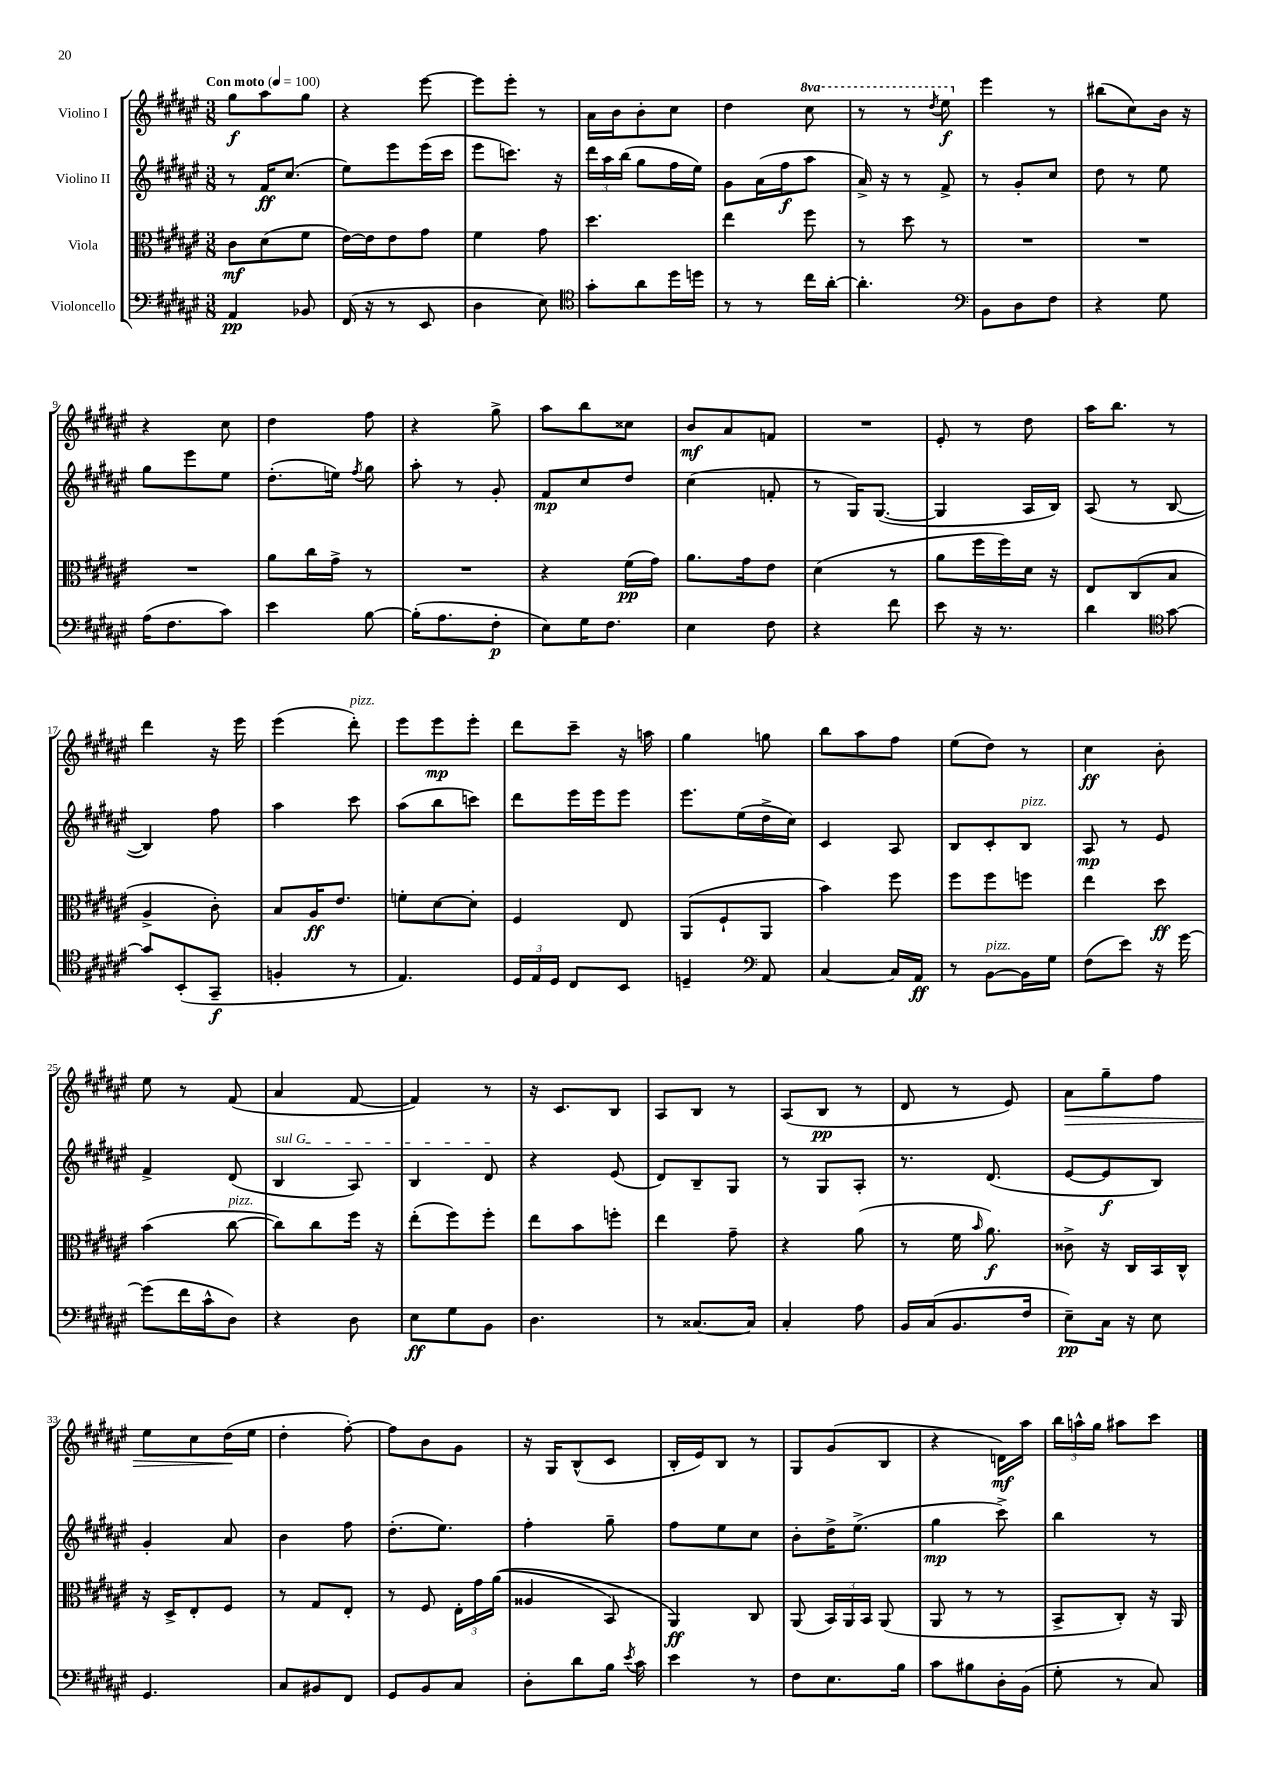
<<
\new StaffGroup <<
\new Staff = "s0" \with { instrumentName = "Violino I" } {
    \clef treble \key fis \major \numericTimeSignature \time 3/8 \set Staff.ottavationMarkups = #ottavation-simple-ordinals \tempo "Con moto" 4 = 100
    \autoBeamOff gis''8[\f ais''8 gis''8] |
    r4 eis'''8~ |
    eis'''8[ eis'''8]-. r8 |
    ais'16[ b'16 b'8-. cis''8] |
    dis''4 \ottava #1 cis'''8 |
    r8 r8 \acciaccatura { dis'''8 } eis'''8\f \ottava #0 |
    eis'''4 r8 |
    bis''8[( cis''8) b'16] r16 |
    r4 cis''8 |
    dis''4 fis''8 |
    r4 gis''8-> |
    ais''8[ b''8 cisis''8] |
    b'8[\mf ais'8 f'8] |
    R4. |
    eis'8-. r8 dis''8 |
    ais''16[ b''8.] r8 |
    dis'''4 r16 eis'''16 |
    eis'''4( dis'''8-.^\markup { \italic "pizz." }) |
    eis'''8[ eis'''8\mp eis'''8]-. |
    dis'''8[ cis'''8]-- r16 a''16 |
    gis''4 g''8 |
    b''8[ ais''8 fis''8] |
    eis''8[( dis''8]) r8 |
    cis''4\ff b'8-. |
    eis''8 r8 fis'8( |
    ais'4 fis'8~ |
    fis'4) r8 |
    r16 cis'8.[ b8] |
    ais8[ b8] r8 |
    ais8[( b8]\pp r8 |
    dis'8 r8 eis'8) |
    ais'8[\> gis''8-- fis''8] |
    eis''8[ cis''8 dis''16\!( eis''16] |
    dis''4-. fis''8~-.) |
    fis''8[ b'8 gis'8] |
    r16 gis16[ b8-^( cis'8] |
    b16[-. eis'16) b8] r8 |
    gis8[ gis'8( b8] |
    r4 d'16[\mf) ais''16] |
    \tuplet 3/2 { b''16[ a''16-^ gis''16] } ais''8[ cis'''8] \bar "|." |
}
\new Staff = "s1" \with { instrumentName = "Violino II" } {
    \clef treble \key fis \major \numericTimeSignature \time 3/8
    \autoBeamOff r8 fis'16[\ff cis''8.]( |
    eis''8[) eis'''8 eis'''16( cis'''16] |
    eis'''8[ c'''8.]) r16 |
    \tuplet 3/2 { dis'''16[ ais''16 b''16]( } gis''8[ fis''16 eis''16]) |
    gis'8[ ais'16( fis''16\f ais''8] |
    ais'16->) r16 r8 fis'8-> |
    r8 gis'8[-. cis''8] |
    dis''8 r8 eis''8 |
    gis''8[ eis'''8 eis''8] |
    dis''8.[-.( e''16]) \acciaccatura { fis''8 } gis''8 |
    ais''8-. r8 gis'8-. |
    fis'8[\mp cis''8 dis''8] |
    cis''4( f'8-. |
    r8 gis16[) gis8.]~( |
    gis4 ais16[ b16]) |
    ais8( r8 b8~ |
    b4) fis''8 |
    ais''4 cis'''8 |
    ais''8[( b''8 c'''8]) |
    dis'''8[ eis'''16 eis'''16 eis'''8] |
    eis'''8.[ eis''16( dis''16-> cis''16]) |
    cis'4 ais8 |
    b8[ cis'8-. b8]^\markup { \italic "pizz." } |
    ais8\mp r8 eis'8 |
    fis'4-> dis'8( |
    \once \override TextSpanner.bound-details.left.text = \markup { \italic "sul G" } b4\startTextSpan ais8) |
    b4 dis'8\stopTextSpan |
    r4 eis'8( |
    dis'8[) b8-- gis8] |
    r8 gis8[ ais8]-. |
    r8. dis'8.( |
    eis'8[~ eis'8\f b8]) |
    gis'4-. ais'8 |
    b'4 fis''8 |
    dis''8.[-.( eis''8.]) |
    fis''4-. gis''8-- |
    fis''8[ eis''8 cis''8] |
    b'8[-. dis''16-> eis''8.]->( |
    gis''4\mp cis'''8->) |
    b''4 r8 \bar "|." |
}
\new Staff = "s2" \with { instrumentName = "Viola" } {
    \clef alto \key fis \major \numericTimeSignature \time 3/8
    \autoBeamOff cis'8[\mf dis'8( fis'8] |
    eis'16[~) eis'16 eis'8 gis'8] |
    fis'4 gis'8 |
    dis''4. |
    eis''4 fis''8 |
    r8 dis''8 r8 |
    R4. |
    R4. |
    R4. |
    ais'8[ cis''16 gis'16]-> r8 |
    R4. |
    r4 fis'16[\pp( gis'16]) |
    ais'8.[ gis'16 eis'8] |
    dis'4( r8 |
    ais'8[ fis''16 fis''16) dis'16] r16 |
    eis8[ cis8( b8] |
    ais4-> cis'8-.) |
    b8[ ais16\ff eis'8.] |
    f'8[-. dis'8~ dis'8]-. |
    fis4 eis8 |
    ais,8[( fis8-! ais,8] |
    b'4) fis''8 |
    fis''8[ fis''8 f''8] |
    eis''4 dis''8\ff |
    b'4( cis''8~^\markup { \italic "pizz." } |
    cis''8[) cis''8 fis''16] r16 |
    eis''8[-.( fis''8) fis''8]-. |
    eis''8[ b'8 f''8]-. |
    eis''4 gis'8-- |
    r4 ais'8( |
    r8 fis'16 \grace { b'16 } ais'8.\f) |
    cisis'8-> r16 cis16[ b,16 cis16]-^ |
    r16 dis16[-> eis8-. fis8] |
    r8 gis8[ eis8]-. |
    r8 fis8 \tuplet 3/2 { eis16[-. gis'16 ais'16](\( } |
    aisis4 b,8) |
    ais,4\ff\) cis8 |
    ais,8( \tuplet 3/2 { b,16[) ais,16 b,16] } ais,8( |
    ais,8 r8 r8 |
    b,8[-> cis8]-.) r16 ais,16 \bar "|." |
}
\new Staff = "s3" \with { instrumentName = "Violoncello" } {
    \clef bass \key fis \major \numericTimeSignature \time 3/8
    \autoBeamOff ais,4\pp bes,8 |
    fis,16( r16 r8 eis,8 |
    dis4 eis8) |
    \clef tenor gis'8[-. ais'8 dis''16 d''16] |
    r8 r8 cis''16[ ais'16]~-. |
    ais'4.-. |
    \clef bass b,8[ dis8 fis8] |
    r4 gis8 |
    ais16[( fis8. cis'8]) |
    eis'4 b8~ |
    b16[-.( ais8. fis8]-.\p |
    eis8[) gis16 fis8.] |
    eis4 fis8 |
    r4 fis'8 |
    eis'8 r16 r8. |
    dis'4 \clef tenor gis'8~ |
    gis'8[ b,8-.( gis,8]--\f |
    f4-. r8 |
    eis4.) |
    \tuplet 3/2 { dis16[ eis16 dis16] } cis8[ b,8] |
    d4-- \clef bass ais,8 |
    cis4~ cis16[ ais,16]\ff |
    r8 b,8[~^\markup { \italic "pizz." } b,16 gis16] |
    fis8[( eis'8]) r16 gis'16~ |
    gis'8[( fis'16 cis'16-^ dis8]) |
    r4 dis8 |
    eis8[\ff gis8 b,8] |
    dis4. |
    r8 cisis8.[~ cisis16] |
    cis4-. ais8 |
    b,16[ cis16( b,8. fis16] |
    eis8[--\pp) cis16] r16 eis8 |
    gis,4. |
    cis8[ bis,8 fis,8] |
    gis,8[ b,8 cis8] |
    dis8[-. dis'8 b16] \acciaccatura { eis'8 } cis'16 |
    eis'4 r8 |
    fis8[ eis8. b16] |
    cis'8[ bis8 dis16-. b,16]( |
    gis8-. r8 cis8) \bar "|." |
}
>>
>>
